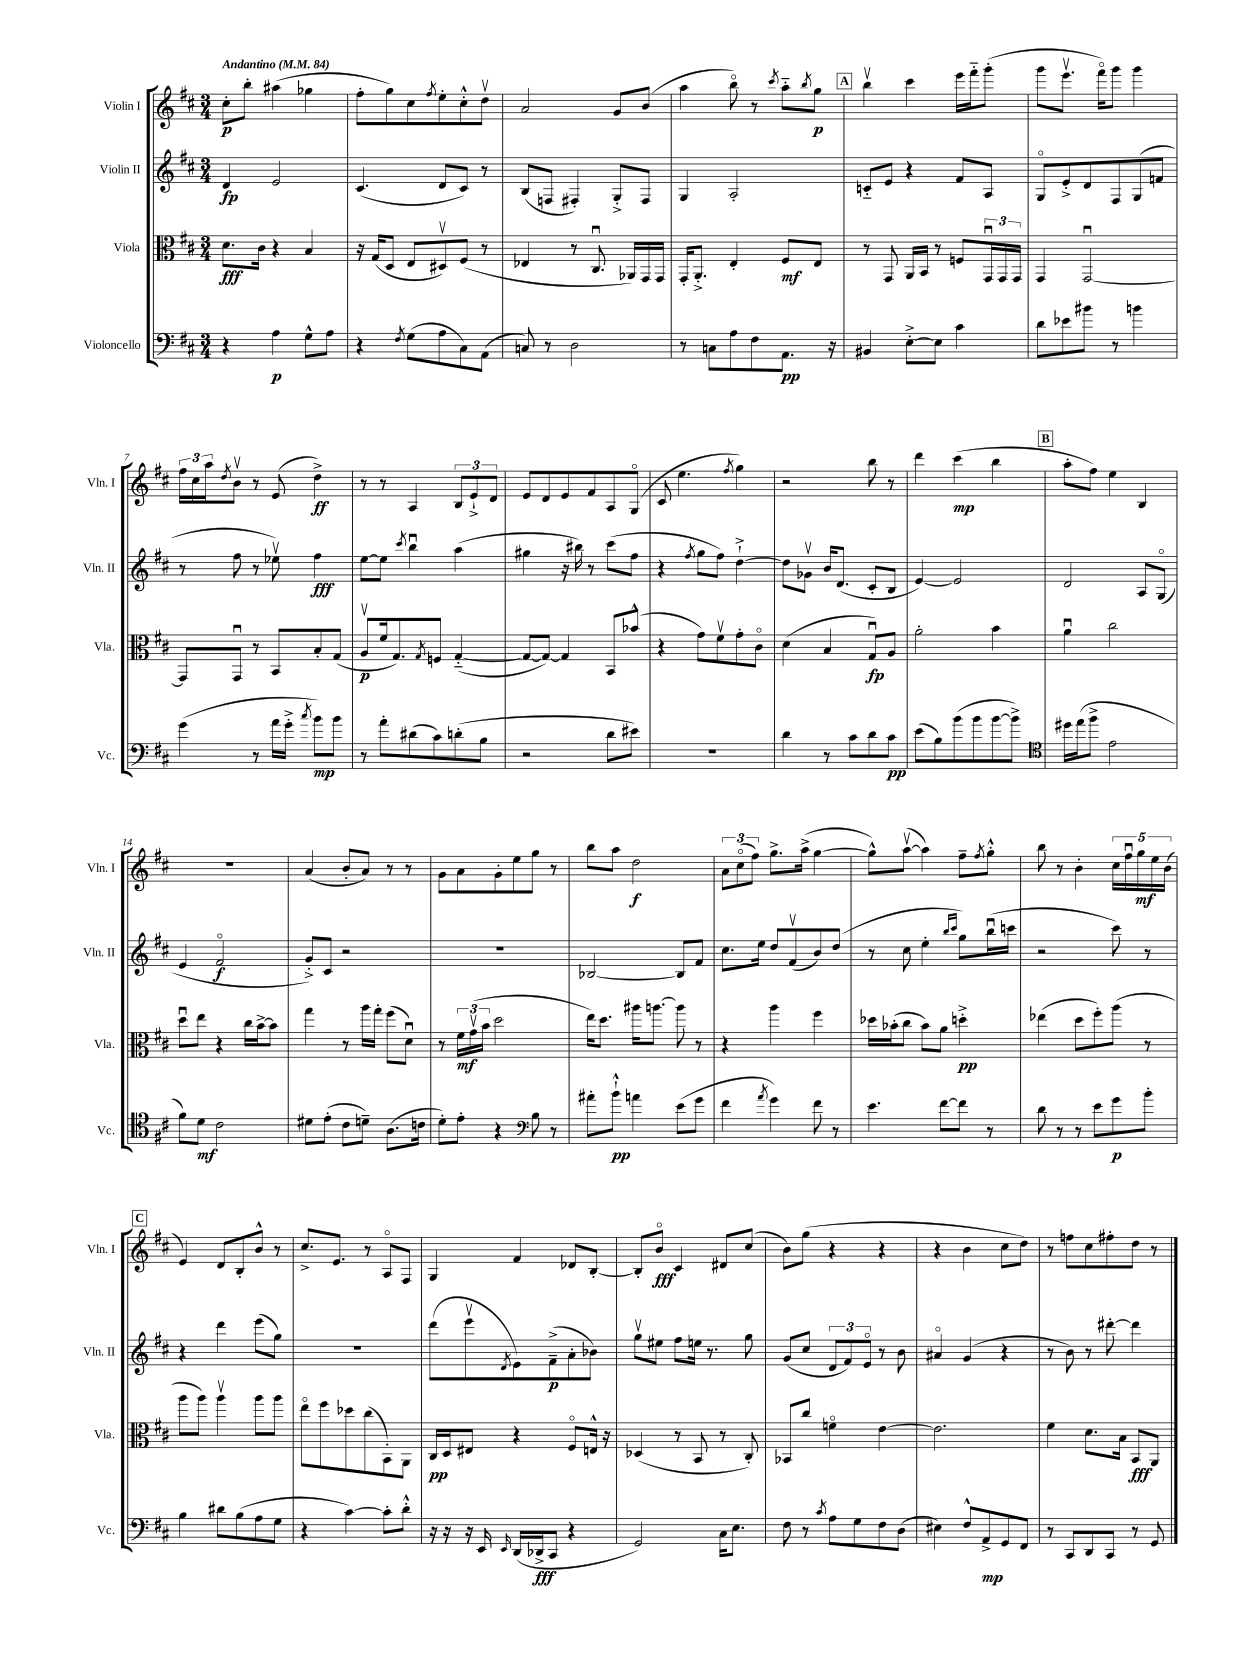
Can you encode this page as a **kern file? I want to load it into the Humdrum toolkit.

**kern	**kern	**kern	**kern
*staff4	*staff3	*staff2	*staff1
*clefF4	*clefC3	*clefG2	*clefG2
*k[f#c#]	*k[f#c#]	*k[f#c#]	*k[f#c#]
*M3/4	*M3/4	*M3/4	*M3/4
*MM84	*MM84	*MM84	*MM84
4r	8.d	4d	8cc#'
.	.	.	8bb'
.	16c#	.	.
4A	4r	2e	(4aa#
8G^^	4B	.	4gg-
8A	.	.	.
=	=	=	=
4r	16r	(4.c#	8ff#'
.	(16G	.	.
.	8D	.	8gg)
8qF#	.	.	.
(8G	8E	.	8cc#
.	.	.	8qff#
8A	8D#v)	8d	8ee'
8C#)	(8F#	8c#)	8cc#'^^
(8AA	8r	8r	8ddv
=	=	=	=
8C)	4E-	(8B	2a
8r	.	8F	.
2D	8r	4F#')	.
.	8.C#u	.	.
.	.	8G'^	8g
.	16AA-)	.	.
.	16GG	8F#	(8b
.	16GG	.	.
=	=	=	=
8r	16GG'	4G	4aa
.	8.AA'^	.	.
8C	.	.	.
8A	4E'	2A'	8bbo)
8F#	.	.	8r
.	.	.	8qccc#
8.AA	8F#	.	8aa'~
.	.	.	8qbb
.	8E	.	8gg
16r	.	.	.
=	=	=	=
4BB#	8r	8c'~	4bbv
.	8GG	8e	.
[8E'^	16AA	4r	4ccc#
.	16BB	.	.
8E]	8r	.	.
4c#	8F	8f#	16eee
.	.	.	16fff#'~
.	24GGu	8A	(8ggg'
.	24GG	.	.
.	24GG	.	.
=	=	=	=
8d	4GG	8Go	8ggg
8e-	.	8e'^	8.eeev
8b#	[2GGu	8d	.
.	.	.	16fff#o)
8r	.	8F#	8ggg
4b	.	(8G	4ggg
.	.	8f	.
=	=	=	=
(4g	8GG]	8r	24ff#
.	.	.	24cc#
.	.	.	24aa
.	.	.	8qdd
.	8GGu	8ff#	8bv
8r	8r	8r	8r
16a	8BB	8ee-v)	(8e
16g'^	.	.	.
8qcc#	.	.	.
8b)	8B'	4ff#	4dd^)
8b	(8G	.	.
=	=	=	=
8r	8Av	[8ee	8r
8a'	16f#	8ee]	8r
.	8.G)	.	.
.	.	8qccc#	.
(8d#	.	4bbu	4A
.	8qG	.	.
8c#)	8F	.	.
(8d'	([4G'~	(4aa	12B
.	.	.	12e`^
8B	.	.	.
.	.	.	12d
=	=	=	=
2r	8G_	4gg#	8e
.	8G_)	.	8d
.	4G]	16r	8e
.	.	16bb#)	.
.	.	8r	8f#
8d	8BB	(8ccc#	8A
8e#)	(8b-^^	8ff#	(8Go
=	=	=	=
2.r	4r	4r	8c#
.	.	.	4.ee
.	.	8qff#	.
.	8g)	8gg	.
.	8f#v	8ff#)	.
.	.	.	8qff#
.	8g'	[4dd`^	4gg)
.	8c#o	.	.
=	=	=	=
4d	(4d	8dd]	2r
.	.	8g-v	.
8r	4B	16b	.
.	.	(8.d	.
8c#	.	.	.
8d	8Gu)	8c#'	8bb
8c#	8A	8B	8r
=	=	=	=
(8e	2a'	[4e)	4ddd
8B)	.	.	.
(8b	.	2e]	(4ccc#
8b	.	.	.
[8b	4b	.	4bb
8b^])	.	.	.
=	=	=	=
*clefC4	*	*	*
16dd#	4au	2d	8aa'
(16ee	.	.	.
8ff#^	.	.	8ff#)
2e	2cc#	.	4ee
.	.	8A	4B
.	.	(8Go	.
=	=	=	=
8f#)	8ddu	4e	2.r
8d	8ee	.	.
2c#	4r	2f#o	.
.	16cc#	.	.
.	[16b^	.	.
.	8b]	.	.
=	=	=	=
8d#	4gg	8g'^)	(4a
(8e'	.	8c#	.
8c#	8r	2r	8b'
8d~)	16aa	.	8a)
.	16gg'	.	.
(8.A	(8ff#	.	8r
.	8du)	.	8r
16c	.	.	.
=	=	=	=
8d')	8r	2.r	8g
8e'	24f#	.	8a
.	(24gv	.	.
.	24b	.	.
4r	2dd	.	8g'
.	.	.	8ee
*clefF4	*	*	*
8B	.	.	8gg
8r	.	.	8r
=	=	=	=
8a#'	16ee)	[2B-	8bb
.	8.dd	.	.
8b`^^	.	.	8aa
4a	16aa#	.	2dd
.	[8.aa	.	.
(8e	8aa]	8B-]	.
8g	8r	8f#	.
=	=	=	=
4f#	4r	8.cc#	12a
.	.	.	(12cc#o
.	.	.	12ff#)
.	.	16ee	.
8qa	.	.	.
4g)	4aa	8dd	8.gg^
.	.	(8f#v	.
.	.	.	(16aa^
8f#	4ff#	8b)	[4gg
8r	.	(8dd	.
=	=	=	=
4.e	16dd-	8r	8gg^^])
.	(16b-'	.	.
.	8cc#	8cc#	([8aav
.	8b-)	4ee'	4aa])
[8f#	8a	.	.
.	.	16qqbb	.
.	.	16qqccc#	.
8f#]	4dd'^	8gg)	8ff#~
.	.	.	8qff#
8r	.	(16bbu	8gg'^^
.	.	16ccc	.
=	=	=	=
8d	(4ee-	2r	8bb
8r	.	.	8r
8r	8dd	.	4b'
8e	8ff#')	.	.
8g	(8aa	8ccc#)	20cc#
.	.	.	20ff#u
.	.	.	20gg
8b'	8r	8r	.
.	.	.	20ee
.	.	.	(20b
=	=	=	=
4B	8aa	4r	4e)
.	8aa)	.	.
8d#	4aav	4ddd	8d
(8B	.	.	8B'
8A	8aa	(8eee	8b^^
8G	8aa	8gg)	8r
=	=	=	=
4r	8eeo	2.r	8.cc#^
.	8ff#	.	.
.	.	.	8.e
[4c#)	8dd-	.	.
.	(8cc#	.	8r
8c#']	8BB')	.	8Ao
8d'^^	8AA	.	8F#
=	=	=	=
16r	16C#	(8ddd	4G
16r	16D	.	.
16r	8E#	8eeev	.
16EE	.	.	.
16qqEE	.	8qd	.
(16DD	4r	8e)	4f#
16DD-^	.	.	.
8CC#	.	(8f#~^	.
4r	8F#o	8a'	8d-
.	16E^^	8b-)	[8B'
.	16r	.	.
=	=	=	=
2GG)	(4D-	8ggv	8B']
.	.	8ee#	8bo
.	8r	8ff#	4c#
.	8BB	16ee	.
.	.	8.r	.
16C#	8r	.	8d#
8.E	.	.	.
.	8C#')	8gg	(8cc#
=	=	=	=
8F#	8BB-	(8g	8b)
8r	8cc#	8cc#	(8gg
8qc#	.	.	.
8A	4fo	12d	4r
.	.	12f#)	.
8G	.	.	.
.	.	12eo	.
8F#	[4e	8r	4r
(8D	.	8b	.
=	=	=	=
4E#)	2.e]	4a#o	4r
8F#^^	.	(4g	4b
8AA^	.	.	.
8GG	.	4r	8cc#
8FF#	.	.	8dd)
=	=	=	=
8r	4f#	8r	8r
8CC#	.	8b)	8ff
8DD	8.d	8r	8cc#
8CC#	.	[8ddd#'	8ff#'
.	16B	.	.
8r	8BB	4ddd#]	8dd
8GG	8AA	.	8r
==	==	==	==
*-	*-	*-	*-
